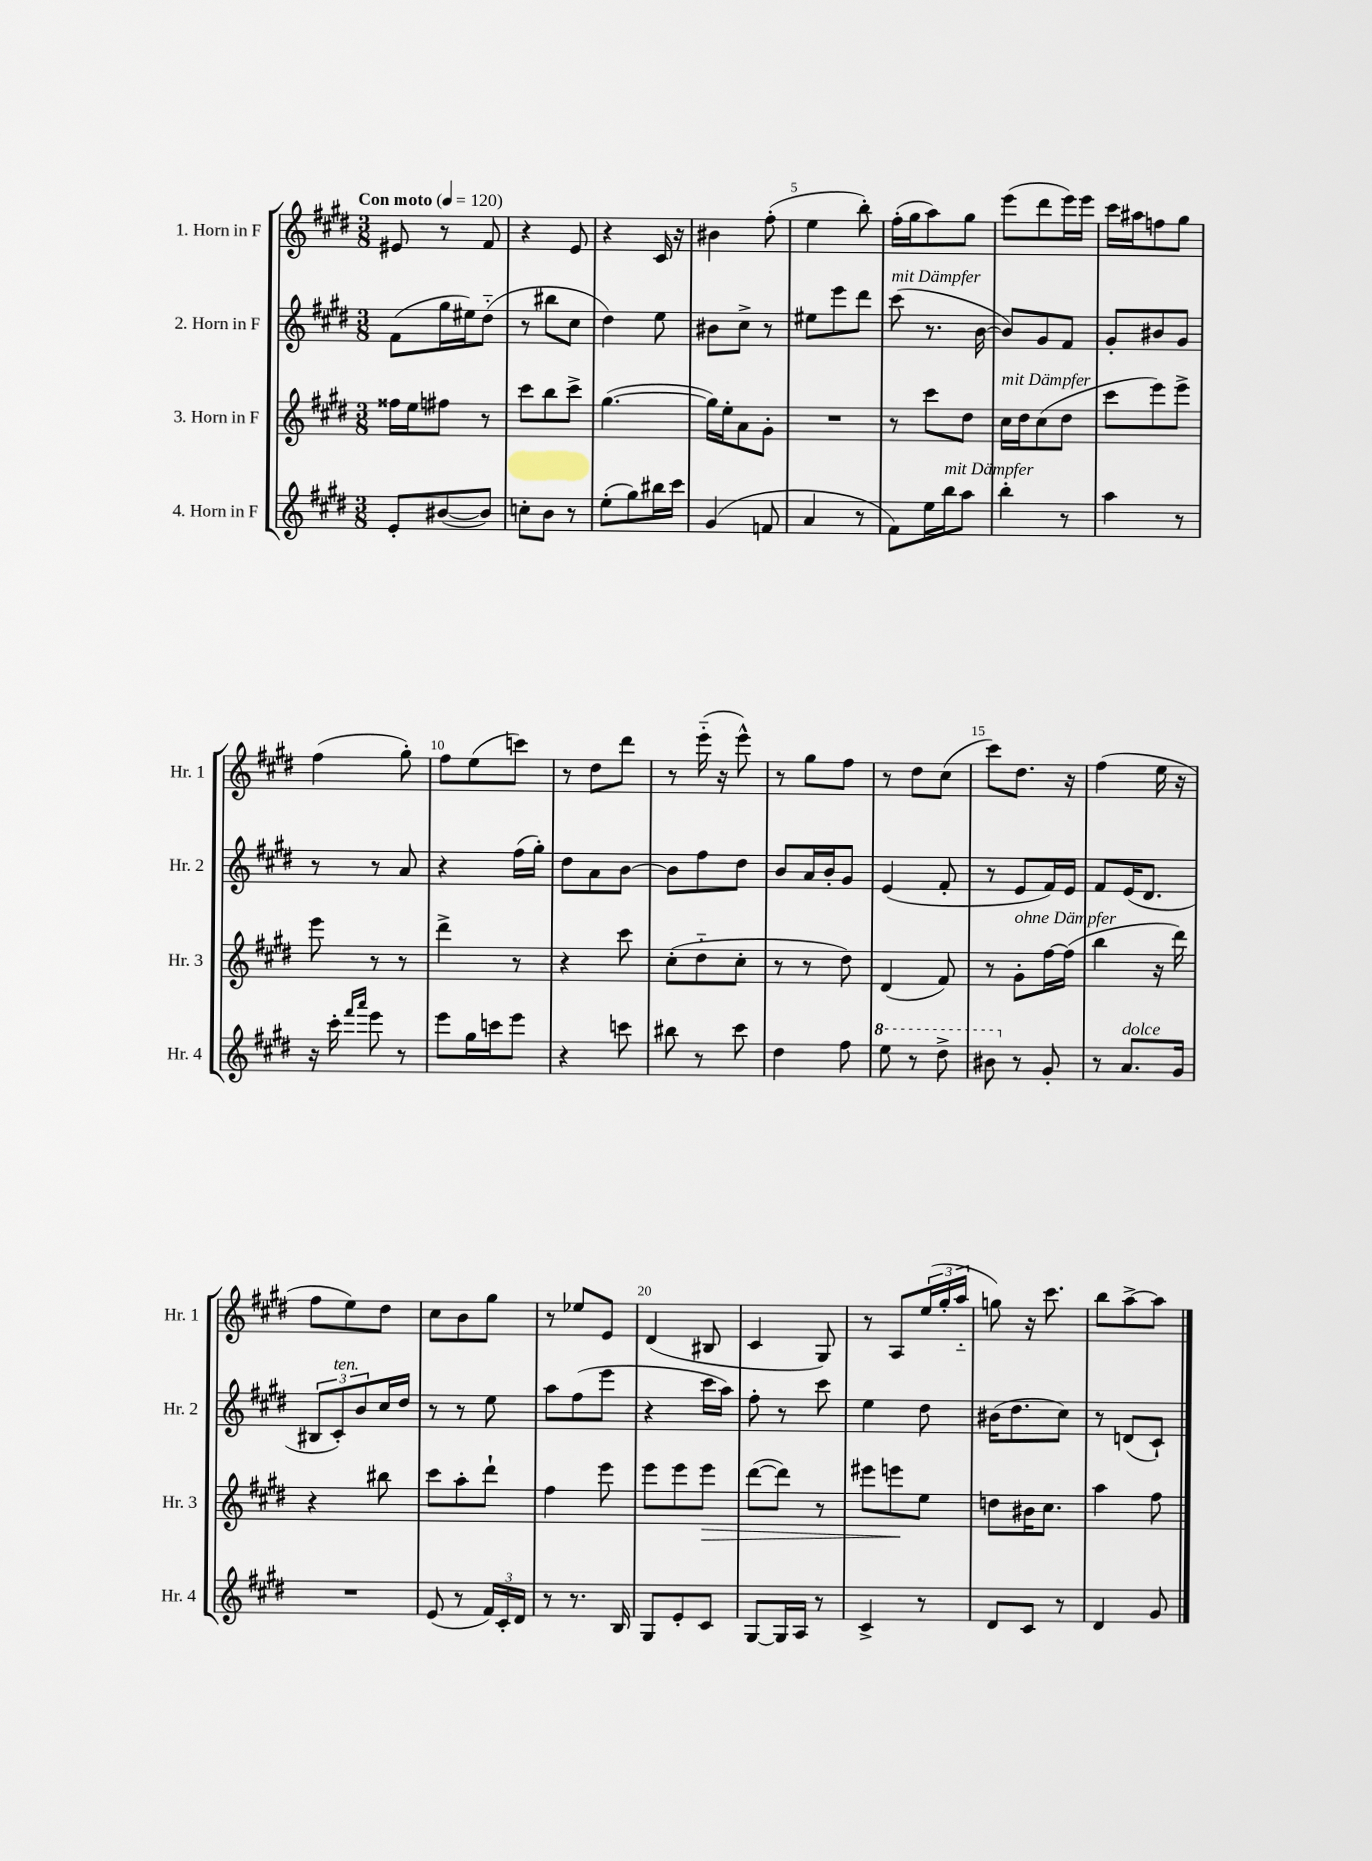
<<
\new StaffGroup <<
\new Staff = "s0" \with { instrumentName = "1. Horn in F" shortInstrumentName = "Hr. 1" } {
    \clef treble \key e \major \numericTimeSignature \time 3/8 \tempo "Con moto" 4 = 120
    eis'8 r8 fis'8 |
    r4 e'8 |
    r4 cis'16 r16 |
    bis'4 fis''8-.( |
    e''4 b''8-.) |
    fis''16-.( gis''16 a''8) gis''8 |
    e'''8( dis'''8 e'''16) e'''16 |
    cis'''16 ais''16 f''8 gis''8 |
    fis''4( gis''8-.) |
    fis''8 e''8( c'''8) |
    r8 dis''8 dis'''8 |
    r8 e'''16-_( r16 e'''8-^) |
    r8 gis''8 fis''8 |
    r8 dis''8 cis''8( |
    cis'''8) dis''8. r16 |
    fis''4( e''16 r16 |
    fis''8 e''8) dis''8 |
    cis''8 b'8 gis''8 |
    r8 ees''8 e'8 |
    dis'4( bis8 |
    cis'4 gis8) |
    r8 a8 \tuplet 3/2 { e''16( gis''16-. a''16-_ } |
    g''8) r16 cis'''8. |
    b''8 a''8~-> a''8 \bar "|." |
}
\new Staff = "s1" \with { instrumentName = "2. Horn in F" shortInstrumentName = "Hr. 2" } {
    \clef treble \key e \major \numericTimeSignature \time 3/8
    fis'8( gis''16 eis''16) dis''8-_( |
    r8 bis''8 cis''8 |
    dis''4) e''8 |
    bis'8 cis''8-> r8 |
    eis''8 e'''8 dis'''8 |
    cis'''8^\markup { \italic "mit Dämpfer" }( r8. b'16~ |
    b'8) gis'8 fis'8 |
    gis'8-. bis'8 gis'8 |
    r8 r8 a'8 |
    r4 fis''16( gis''16-.) |
    dis''8 a'8 b'8~ |
    b'8 fis''8 dis''8 |
    b'8 a'16 b'16-. gis'8 |
    e'4( fis'8-. |
    r8 e'8 fis'16) e'16 |
    fis'8 e'16( dis'8. |
    \tuplet 3/2 { bis8 cis'8-.^\markup { \italic "ten." }) b'8 } cis''16 dis''16 |
    r8 r8 e''8 |
    a''8 fis''8( e'''8 |
    r4 cis'''16 a''16) |
    fis''8-. r8 cis'''8 |
    e''4 dis''8 |
    bis'16( dis''8. cis''8) |
    r8 d'8( cis'8-!) \bar "|." |
}
\new Staff = "s2" \with { instrumentName = "3. Horn in F" shortInstrumentName = "Hr. 3" } {
    \clef treble \key e \major \numericTimeSignature \time 3/8
    fisis''16 e''16 fis''8 r8 |
    cis'''8 b''8 cis'''8-> |
    gis''4.~( |
    gis''16) e''16-. a'8 gis'8-. |
    R4. |
    r8 cis'''8 dis''8 |
    cis''16^\markup { \italic "mit Dämpfer" } dis''16 cis''8( dis''8 |
    cis'''8 e'''8) e'''8-> |
    e'''8 r8 r8 |
    dis'''4-> r8 |
    r4 cis'''8 |
    cis''8-.( dis''8-_ cis''8-. |
    r8 r8 dis''8) |
    dis'4( fis'8) |
    r8 gis'8-.^\markup { \italic "ohne Dämpfer" } fis''16~ fis''16( |
    b''4 r16 dis'''16) |
    r4 bis''8 |
    cis'''8 a''8-. dis'''8-! |
    fis''4 e'''8 |
    e'''8 e'''8 e'''8\> |
    dis'''8~( dis'''8) r8 |
    eis'''8 e'''8\! e''8 |
    d''8 bis'16 cis''8. |
    a''4 fis''8 \bar "|." |
}
\new Staff = "s3" \with { instrumentName = "4. Horn in F" shortInstrumentName = "Hr. 4" } {
    \clef treble \key e \major \numericTimeSignature \time 3/8
    e'8-. bis'8~( bis'8) |
    c''8-. b'8 r8 |
    e''8-.( gis''8) bis''16 cis'''16 |
    gis'4( f'8 |
    a'4 r8 |
    fis'8) e''16 b''16^\markup { \italic "mit Dämpfer" } a''8 |
    b''4-. r8 |
    a''4 r8 |
    r16 cis'''16-. \grace { fis'''16 a'''16 } e'''8 r8 |
    e'''8 gis''16 c'''16 e'''8 |
    r4 c'''8 |
    bis''8 r8 cis'''8 |
    dis''4 fis''8 |
    \ottava #1 e'''8 r8 dis'''8-> |
    bis''8 \ottava #0 r8 gis'8-. |
    r8 a'8.^\markup { \italic "dolce" } gis'16 |
    R4. |
    e'8( r8 \tuplet 3/2 { fis'16) cis'16-. dis'16 } |
    r8 r8. b16 |
    gis8 e'8-. cis'8 |
    gis8~ gis16 a16 r8 |
    cis'4-> r8 |
    dis'8 cis'8 r8 |
    dis'4 gis'8 \bar "|." |
}
>>
>>
\layout { \context { \Score \override BarNumber.break-visibility = ##(#f #t #t) barNumberVisibility = #(every-nth-bar-number-visible 5) } }
